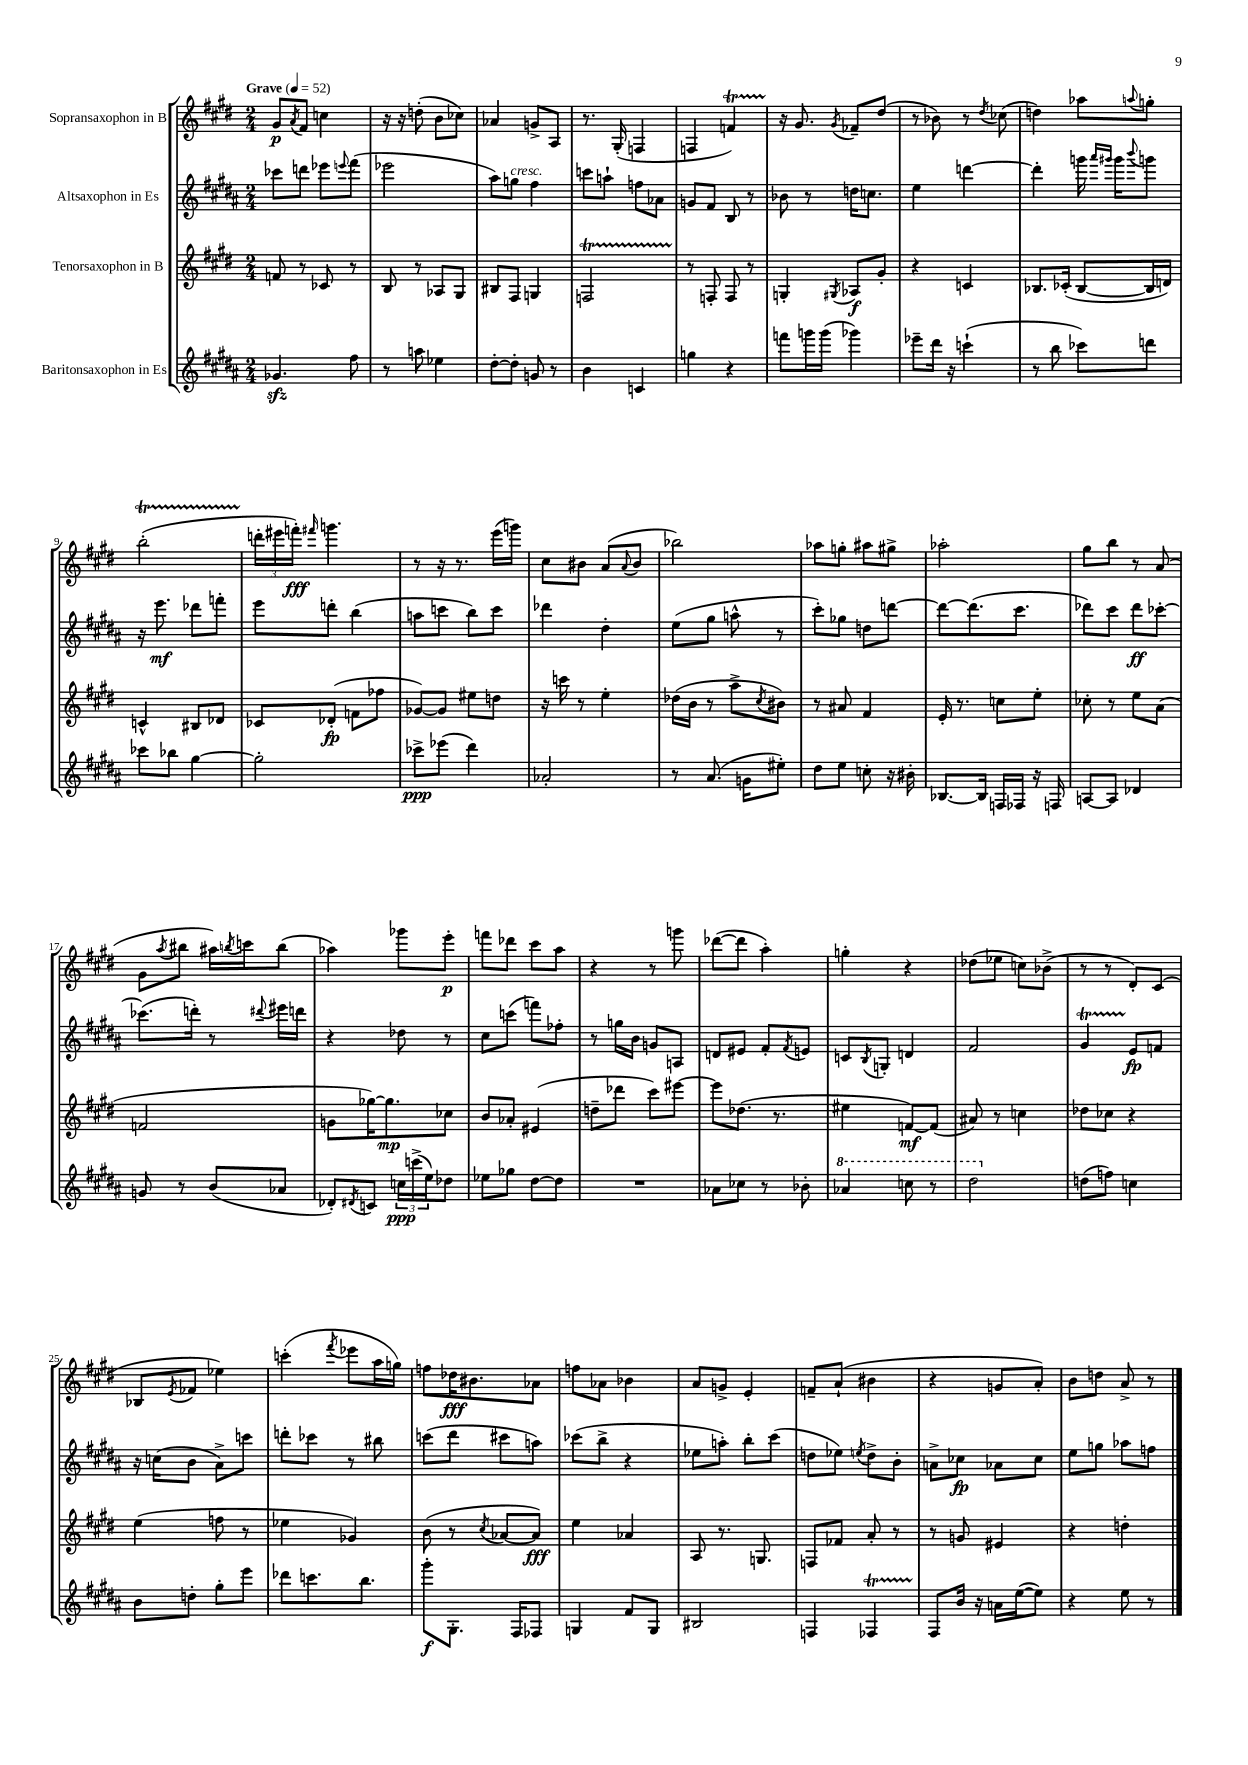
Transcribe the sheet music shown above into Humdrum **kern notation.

**kern	**kern	**kern	**kern
*staff4	*staff3	*staff2	*staff1
*clefG2	*clefG2	*clefG2	*clefG2
*k[f#c#g#d#a#]	*k[f#c#g#d#]	*k[f#c#g#d#a#]	*k[f#c#g#d#]
*M2/4	*M2/4	*M2/4	*M2/4
*MM52	*MM52	*MM52	*MM52
4.g-	8f	8ccc-	8g#
.	.	.	8qa
.	8r	8ddd	8f#
.	8c-	8eee-	4cc
.	.	8qqeee	.
8ff#	8r	(8fff#	.
=	=	=	=
8r	8B	2eee-	16r
.	.	.	16r
8aa	8r	.	(8dd'
4ee-	8A-	.	8b
.	8G#	.	8cc-)
=	=	=	=
[8dd#'	8B#	8aa#)	4a-
8dd#']	8F#	8gg	.
8g	4G	4ff#	8g^
8r	.	.	8A
=	=	=	=
4b	2F	8ccc	8.r
.	.	8aa`	.
.	.	.	(16G#'
4c	.	8ff	4F
.	.	8a-	.
=	=	=	=
4gg	8r	8g	4F
.	8F'	8f#	.
4r	8F	8B	4f)
.	8r	8r	.
=	=	=	=
8fff	4G'	8b-	16r
.	.	.	8.g#
16ggg	.	8r	.
(16ggg	.	.	.
.	8qG#	.	8qg#
4ggg-)	8A-	16dd	8f-~
.	.	8.cc	.
.	8g#'	.	(8dd#
=	=	=	=
8eee-~	4r	4ee	8r
16ddd#	.	.	8b-)
16r	.	.	.
(4ccc`	4c	[4ddd	8r
.	.	.	8qdd#
.	.	.	(8cc-
=	=	=	=
8r	8.B-	4ddd']	4dd)
8bb	.	.	.
.	(16c-'	.	.
8ccc-)	[8B-	16ggg	8aa-
.	.	16qqaaa#	.
.	.	16qqggg#	.
.	.	16ggg#	.
.	.	8qqbbb	8qqaa
8ddd	16B-]	8ggg	8gg'
.	16d)	.	.
=	=	=	=
8ccc-	4c^^	16r	(2bb'
.	.	8.eee	.
8bb-	.	.	.
[4gg#	8B#	8ddd-	.
.	8d-	8fff'	.
=	=	=	=
2gg#']	8c-	8eee	24ddd'
.	.	.	24eee#
.	.	.	24fff')
.	.	.	16qqfff#
.	(8d-'	8ddd'	4.ggg
.	8f	(4bb	.
.	8ff-	.	.
=	=	=	=
8ccc-^	[8g-)	8aa	8r
(8eee-	8g-]	8ccc	16r
.	.	.	8.r
4ddd#)	8ee#	8bb)	.
.	8dd	8ccc	(16eee
.	.	.	16ggg)
=	=	=	=
2a-'	16r	4ddd-	8cc#
.	16ccc	.	.
.	8r	.	8b#
.	4ee'	4dd#'	(8a
.	.	.	8qqa
.	.	.	8b#
=	=	=	=
8r	(16dd-	(8ee	2bb-)
.	16b	.	.
(8.a#	8r	8gg#	.
.	8aa^	8aa^^	.
16g	.	.	.
.	8qcc#	.	.
8ee#')	8b#)	8r	.
=	=	=	=
8dd#	8r	8ccc#')	8aa-
8ee	8a#	8gg-	8gg'
8cc'	4f#	8dd	8aa#
16r	.	[8ddd	8gg#^
16b#'	.	.	.
=	=	=	=
[8.B-	16e'	8ddd_	2aa-'
.	8.r	.	.
.	.	(8.ddd]	.
16B-]	.	.	.
16F	8cc	.	.
16F-	.	8.ccc#	.
16r	8ee'	.	.
16F	.	.	.
=	=	=	=
[8A	8cc-'	8ddd-)	8gg#
8A]	8r	8ccc#	8bb
4d-	8ee	8ddd-	8r
.	(8a	[8ccc-'	(8a
=	=	=	=
8g	2f	(8.ccc-]	8g#
.	.	.	8qaa
8r	.	.	8bb#
.	.	16ddd')	.
(8b	.	8r	16aa#)
.	.	.	8qbb
.	.	.	16ccc
.	.	8qqddd#	.
8a-	.	16eee#	(8bb
.	.	16ddd	.
=	=	=	=
8d-')	8g	4r	4aa-)
8qd#	.	.	.
8c	[16gg-)	.	.
.	8.gg-]	.	.
24cc	.	8dd-	8ggg-
(24ccc^	.	.	.
24ee)	.	.	.
8dd-	8cc-	8r	8eee'
=	=	=	=
8ee-	8b	8cc#	8fff
8gg-	8a-'	(8ccc	8ddd-
[8dd#	(4e#	8fff)	8ccc#
8dd#]	.	8ff-'	8aa
=	=	=	=
2r	8dd~	8r	4r
.	8ddd-	16gg	.
.	.	16b	.
.	8ccc#)	8g	8r
.	[8eee#	8A	8ggg
=	=	=	=
8a-	8eee#]	8d	([8ddd-
8cc-	(8.dd-	8e#	8ddd-]
8r	.	8f#'	4aa')
.	8.r	.	.
.	.	8qf#	.
8b-'	.	8e	.
=	=	=	=
4aa-	4ee#	8c	4gg'
.	.	8qB	.
.	.	8G'	.
8ccc	[8f)	4d	4r
8r	(8f]	.	.
=	=	=	=
2ddd#	8a#)	2f#	(8dd-
.	8r	.	8ee-
.	4cc	.	8cc)
.	.	.	(8b-^
=	=	=	=
(8dd	8dd-	4g#	8r
8ff)	8cc-	.	8r
4cc	4r	8e	8d#')
.	.	8f	(8c#
=	=	=	=
8b	(4ee	16r	8B-
.	.	(16cc	.
.	.	.	8qe
8dd'	.	8b	8f-
8gg#'	8ff	8a#^)	4ee-)
8eee	8r	8ccc	.
=	=	=	=
8ddd-	4ee-	8ddd'	(4ccc'
8.ccc	.	8ccc-	.
.	.	.	8qfff#
.	4g-)	8r	8eee-
8.bb	.	.	.
.	.	8bb#	16aa
.	.	.	16gg)
=	=	=	=
8ggg#'	(8b	(8ccc	8ff
8.G#'	8r	8ddd#	16dd-
.	.	.	8.b#
.	8qcc#	.	.
.	[8a-	8ccc#	.
16F#	.	.	.
8F-	8a-])	8aa)	8a-
=	=	=	=
4G	4ee	(8ccc-	8ff
.	.	8bb^	8a-
8f#	4a-	4r	4b-
8G	.	.	.
=	=	=	=
2B#	8A	8ee-	8a
.	8.r	8aa')	8g^
.	.	8bb'	4e'
.	8.G	.	.
.	.	(8ccc#	.
=	=	=	=
4F	8F	8dd	8f~
.	8f-	8ee-)	(8a`
.	.	8qee	.
4F-	8a'	8dd^	4b#
.	8r	8b'	.
=	=	=	=
8F#	8r	8a^	4r
16b	8g	8cc-	.
16r	.	.	.
16a	4e#	8a-	8g
([16ee	.	.	.
8ee])	.	8cc-	8a')
=	=	=	=
4r	4r	8ee	8b
.	.	8gg	8dd
8ee	4dd'	8aa-	8a^
8r	.	8ff	8r
==	==	==	==
*-	*-	*-	*-
